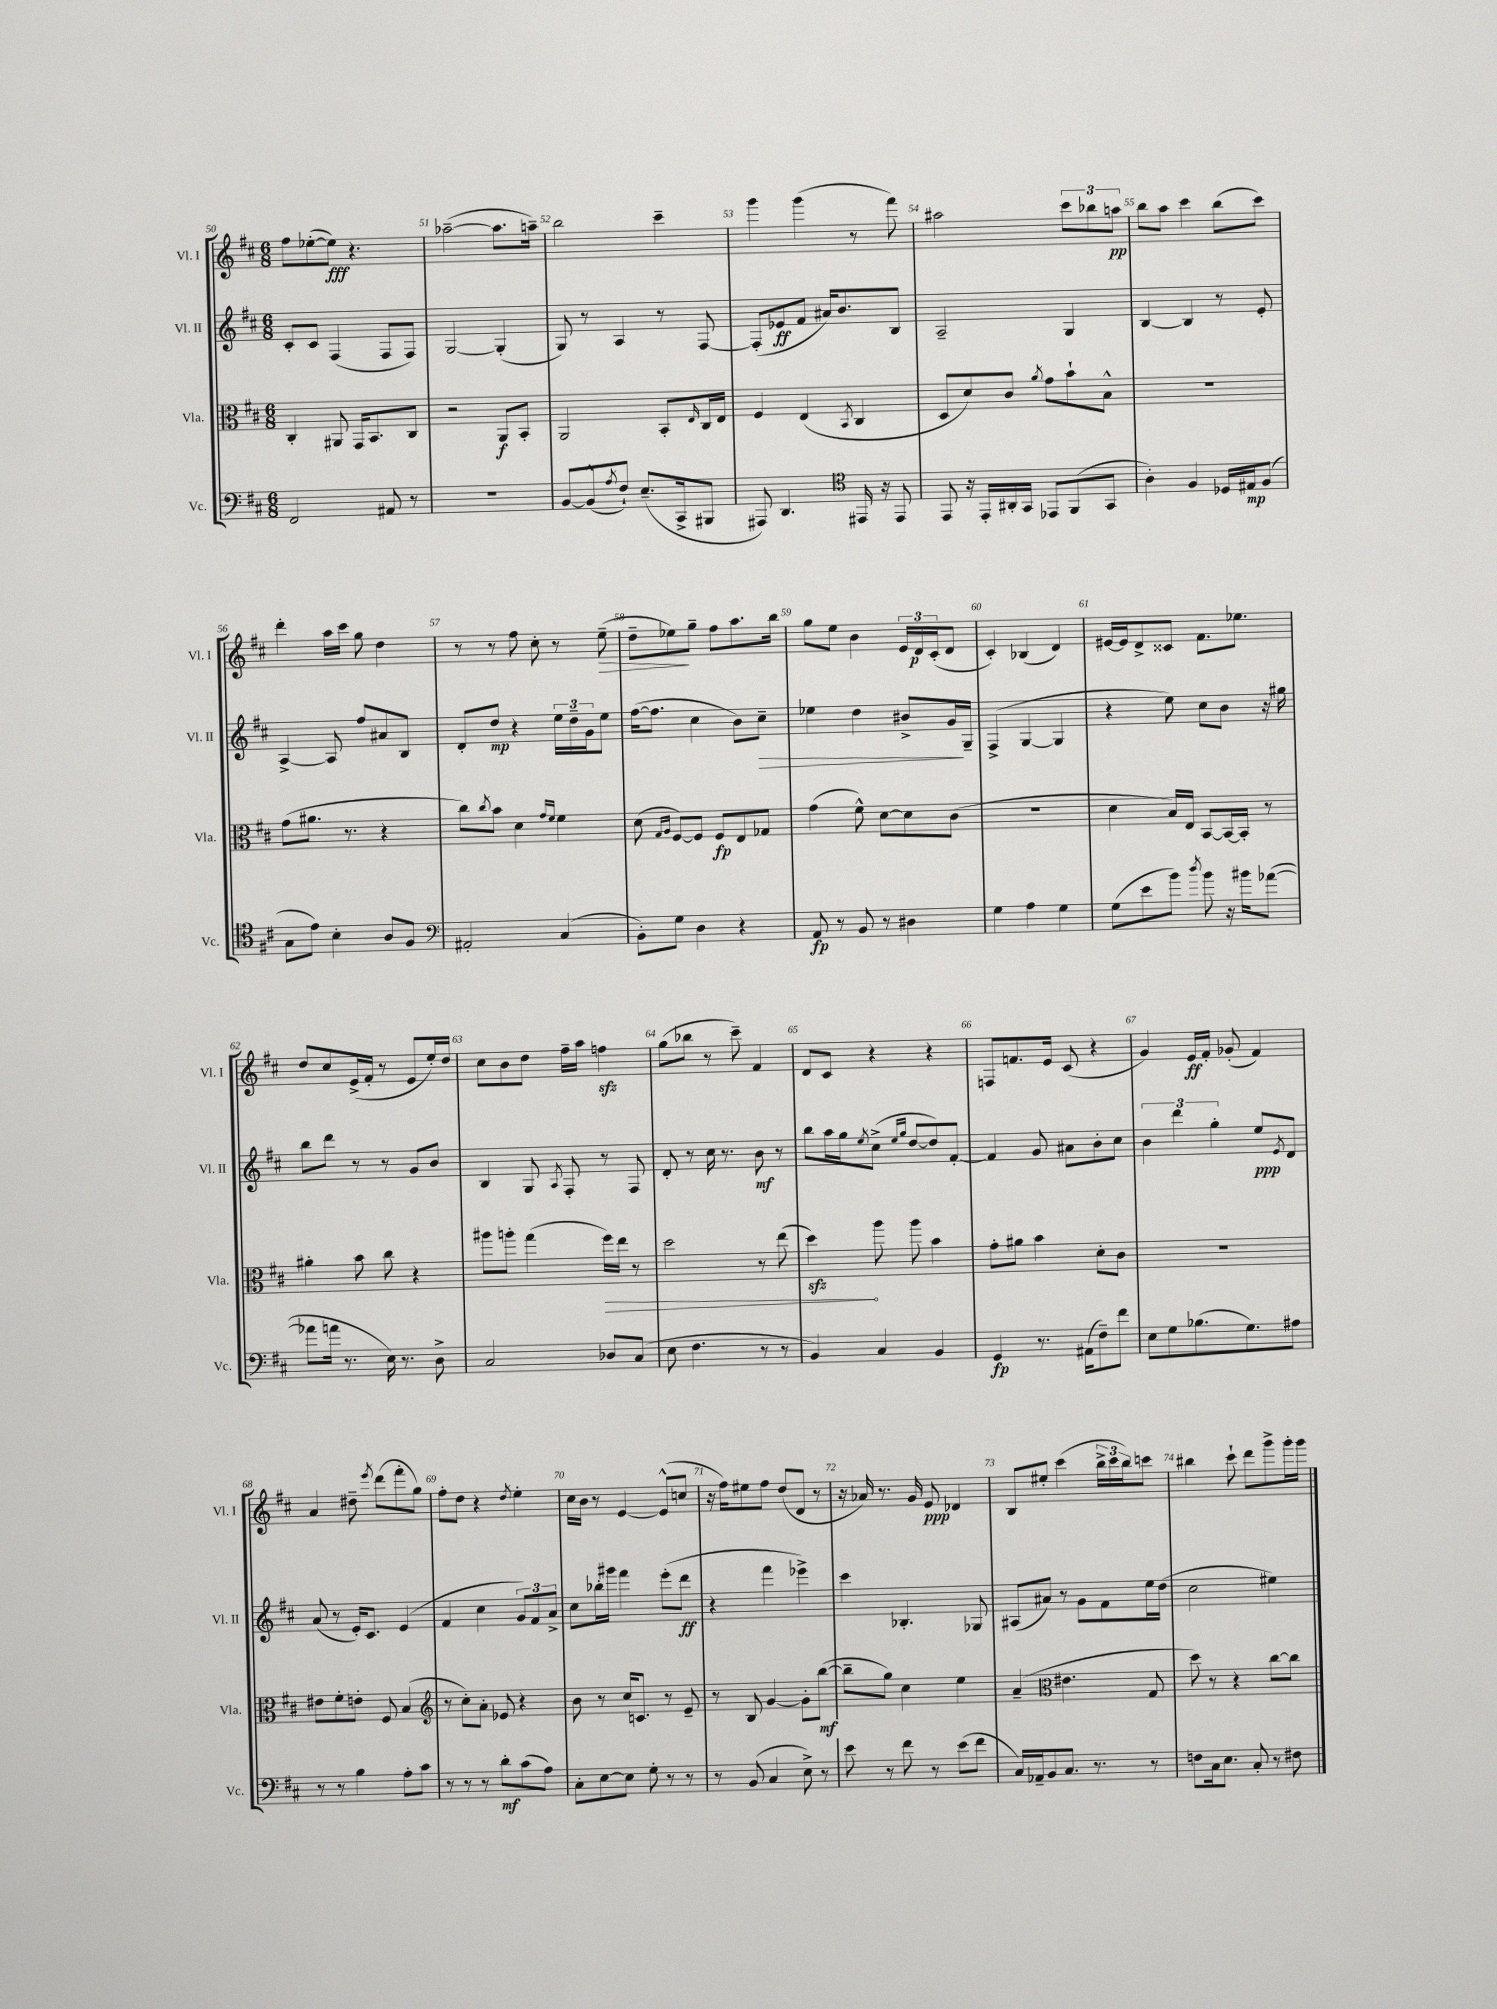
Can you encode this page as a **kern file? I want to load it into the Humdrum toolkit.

**kern	**dynam	**kern	**dynam	**kern	**dynam	**kern	**dynam
*part4	*part4	*part3	*part3	*part2	*part2	*part1	*part1
*staff4	*staff4	*staff3	*staff3	*staff2	*staff2	*staff1	*staff1
*I"Vc.	*	*I"Vla.	*	*I"Vl. II	*	*I"Vl. I	*
*I'Vc.	*	*I'Vla.	*	*I'Vl. II	*	*I'Vl. I	*
*clefF4	*	*clefC3	*	*clefG2	*	*clefG2	*
*k[f#c#]	*	*k[f#c#]	*	*k[f#c#]	*	*k[f#c#]	*
*M6/8	*	*M6/8	*	*M6/8	*	*M6/8	*
=50	=50	=50	=50	=50	=50	=50	=50
2FF#/	.	4C#'/	.	8c#'/L	.	8ff#\L	.
.	.	.	.	8c#/J	.	([8ee-X'\	.
.	.	8AA#X/	.	(4F#/	.	8ee-\J])	fff
.	.	16GG/KL	.	.	.	4.r	.
.	.	8.BB/	.	.	.	.	.
8AA#X/	.	.	.	8F#/L	.	.	.
8r	.	8C#/J	.	8F#/J)	.	.	.
=51	=51	=51	=51	=51	=51	=51	=51
2.r	.	2r	.	[2G/	.	([2aa-X~\	.
.	.	8AA/L	f	(4G'/]	.	8.aa-\L]	.
.	.	8BB'/J	.	.	.	.	.
.	.	.	.	.	.	16aan~\Jk)	.
=52	=52	=52	=52	=52	=52	=52	=52
[8BB/L	.	2AA/	.	8G/)	.	2bb\	.
(8BB^^/]	.	.	.	8r	.	.	.
8qA/	.	.	.	.	.	.	.
8F#`/J)	.	.	.	4A/	.	.	.
(8.E~/L	.	.	.	.	.	.	.
.	.	8BB'/L	.	8r	.	4ccc#~\	.
16CC#^/k	.	.	.	.	.	.	.
.	.	16qqE/	.	.	.	.	.
8BBB#X/J	.	16C#/L	.	[8F#/	.	.	.
.	.	16E/JJ	.	.	.	.	.
=53	=53	=53	=53	=53	=53	=53	=53
8AAA#X/)	.	4F#/	.	(8F#'/L]	.	4ggg\	.
4.DD/	.	.	.	8e-X/	ff	.	.
.	.	(4E/	.	8f#/J	.	(4ggg\	.
.	.	.	.	16a#X/KL)	.	.	.
.	.	.	.	8.b/	.	.	.
*clefC4	*	*	*	*	*	*	*
.	.	8qBB/	.	.	.	.	.
16EE#X/	.	4C#/	.	.	.	8r	.
16r	.	.	.	.	.	.	.
8EE#/	.	.	.	8B/J	.	8fff#\)	.
=54	=54	=54	=54	=54	=54	=54	=54
8EE/	.	8D/L	.	2A~/	.	2aa#X\	.
16r	.	8d/)	.	.	.	.	.
16EE'/LL	.	.	.	.	.	.	.
16AA#X'/	.	8c#/J	.	.	.	.	.
16GG/JJ	.	.	.	.	.	.	.
.	.	8qa/	.	.	.	.	.
8EE-X/L	.	8g\L	.	.	.	.	.
(8FF#/	.	8b`\	.	4G/	.	12ccc#\L	.
.	.	.	.	.	.	12bb-X\	.
8GG/J	.	8B^^\J	.	.	.	.	.
.	.	.	.	.	.	12aan\J	pp
=55	=55	=55	=55	=55	=55	=55	=55
4A'\)	.	2.r	.	[4B/	.	8bb\L	.
.	.	.	.	.	.	8aa\J	.
4F#/	.	.	.	4B/]	.	4ccc#\	.
16D-X/LL	.	.	.	8r	.	(8bb\L	.
16E#X/J	mp	.	.	.	.	.	.
(8F#/J	.	.	.	8e'/	.	8ccc#\J)	.
!!LO:LB:g=z
=56	=56	=56	=56	=56	=56	=56	=56
8G\L	.	(8g\L	.	[4A^/	.	4ddd'\	.
8e\J)	.	8.a#X\J	.	.	.	.	.
4B'\	.	.	.	8A/]	.	16aa\LL	.
.	.	8.r	.	.	.	16ccc#\JJ	.
.	.	.	.	8ff#/L	.	8gg\	.
8A/L	.	4r	.	8a#X/	.	4dd\	.
8F#/J	.	.	.	8B/J	.	.	.
=57	=57	=57	=57	=57	=57	=57	=57
*clefF4	*	*	*	*	*	*	*
2AA#X'/	.	8cc#\L)	.	8d'/L	.	8r	.
.	.	8qcc#/	.	.	.	.	.
.	.	8b\J	.	8dd/J	mp	8r	.
.	.	4d\	.	4r	.	8ff#\	.
.	.	.	.	.	.	8cc#'\	.
.	.	16qqg/LL	.	.	.	.	.
.	.	16qqf#/JJ	.	.	.	.	.
(4C#/	.	4f#\	.	24ee\LL	.	8r	.
.	.	.	.	24dd~\	.	.	.
.	.	.	.	24g\J	.	.	.
!	!	!	!	!	!	!	!LO:HP:b
.	.	.	.	8ee\J	.	(8ee~\	>
=58	=58	=58	=58	=58	=58	=58	=58
8BB'\L)	.	(8d\	.	([16ff#\KL	.	8dd~\L	.
.	.	.	.	8.ff#\J]	.	.	.
.	.	16qqG/LL	.	.	.	.	.
.	.	16qqA/JJ	.	.	.	.	.
8G\J	.	[8F#/L)	.	.	.	8ee-X\)	.
4D\	.	8F#/J]	.	4cc#\	.	8gg~\J	]
.	.	8F#/L	fp	.	.	8ff#\L	.
4r	.	8E/	.	8b\L)	.	8.aa\	.
!	!	!	!	!	!LO:HP:b	!	!
.	.	8G-X/J	.	8cc#~\J	>	.	.
.	.	.	.	.	.	16bb\Jk	.
=59	=59	=59	=59	=59	=59	=59	=59
8AA/	fp	(4g\	.	4ee-X\	.	8gg\L	.
8r	.	.	.	.	.	8ee\J	.
8BB/	.	8f#^^\)	.	4dd\	.	4b\	.
8r	.	[8d\L	.	.	.	.	.
4D#X\	.	8d\]	.	8b#X^/L	.	24e/LL	.
.	.	.	.	.	.	24d/	p
.	.	.	.	.	.	(24c#'/J	.
.	.	(8c#\J	.	16g/L	.	8d/J	.
.	.	.	.	16G~/JJ	]	.	.
=60	=60	=60	=60	=60	=60	=60	=60
4G\	.	2.r	.	(4F#^/	.	4c#'/)	.
4A\	.	.	.	[4G/	.	(4B-X/	.
4G\	.	.	.	4G/]	.	4d/)	.
=61	=61	=61	=61	=61	=61	=61	=61
(8G\L	.	4d\	.	4r	.	[16e#X/LL	.
.	.	.	.	.	.	16e#/J]	.
8e\	.	.	.	.	.	8d^/	.
8b\J)	.	16B/LL)	.	8ee\)	.	8c##X/J	.
.	.	16E/JJ	.	.	.	.	.
8qdd/	.	.	.	.	.	.	.
8b\	.	[8BB/L	.	8cc#\L	.	8.f#\L	.
16r	.	16BB/L_	.	8b\J	.	.	.
16b#X\KL	.	16BB'/JJ]	.	.	.	8.ee-X\J	.
([8a-X\J	.	8r	.	16r	.	.	.
.	.	.	.	16gg#X\	.	.	.
!!LO:LB:g=z
=62	=62	=62	=62	=62	=62	=62	=62
8a-X\L]	.	4a#X'\	.	8bb\L	.	8dd/L	.
16an\Jk	.	.	.	8ddd\J	.	8cc#/	.
8.r	.	.	.	.	.	.	.
.	.	8b\	.	8r	.	(16e^/L	.
.	.	.	.	.	.	16f#'/JJ	.
16E\)	.	8cc#\	.	8r	.	8r	.
8.r	.	.	.	.	.	.	.
.	.	4r	.	8g/L	.	8e/L	.
8D^\	.	.	.	8b/J	.	16ee'/L)	.
.	.	.	.	.	.	16dd/JJ	.
=63	=63	=63	=63	=63	=63	=63	=63
2C#/	.	8aa#X\L	.	4B/	.	8cc#\L	.
.	.	8aan'\J	.	.	.	8b\	.
.	.	(4gg\	.	8G/	.	8dd\J	.
.	.	.	.	8qA/	.	.	.
.	.	.	.	8F#'/	.	16ff#~\LL	.
.	.	.	.	.	.	16aa\JJ	.
!	!	!	!LO:HP:b	!	!	!	!
8D-X/L	.	16ff#\LL)	>	8r	.	4ffnzz\	.
.	.	16ee\JJ	.	.	.	.	.
(8C#/J	.	8r	.	8F#/	.	.	.
=64	=64	=64	=64	=64	=64	=64	=64
8E\	.	2dd\	.	8d'/	.	(8gg\L	.
4.F#\	.	.	.	8r	.	8bb-X\J	.
.	.	.	.	16cc#\	.	8r	.
.	.	.	.	8.r	.	.	.
.	.	.	.	.	.	8ccc#~\)	.
8r	.	8r	.	8b\	mf	4f#/	.
8r	.	(8ee\	.	8r	.	.	.
=65	=65	=65	=65	=65	=65	=65	=65
4BB/)	.	4ddzz\)	.	8bb\L	.	8d/L	.
.	.	.	.	16aa\L	.	8c#/J	.
.	.	.	.	16gg\J	.	.	.
.	.	.	.	8qee/	.	.	.
4C#/	.	8aa\	]	(8cc#^\J	.	4r	.
.	.	.	.	16qqee/LL	.	.	.
.	.	.	.	16qqgg/JJ	.	.	.
.	.	8aa\	.	[8dd/L	.	.	.
4BB/	.	4b\	.	8dd/])	.	4r	.
.	.	.	.	[8f#'/J	.	.	.
=66	=66	=66	=66	=66	=66	=66	=66
4GG/	fp	8g'\L	.	4f#/]	.	8Fn/L	.
.	.	8a#X\J	.	.	.	8.fn/	.
8.r	.	4b\	.	8g/	.	.	.
.	.	.	.	.	.	16e/Jk	.
.	.	.	.	8a#X\L	.	(8c#/	.
(16AA#X\KL	.	.	.	.	.	.	.
8F#~\)	.	8d'\L	.	8b'\	.	4r	.
8f#\J	.	8c#\J	.	8cc#\J	.	.	.
=67	=67	=67	=67	=67	=67	=67	=67
8E\L	.	2.r	.	6b\	.	4g/)	.
8G\	.	.	.	.	.	.	.
.	.	.	.	6ddd\	.	.	.
(8.B-X\	.	.	.	.	.	16e/LL	ff
.	.	.	.	.	.	16f#'/JJ	.
.	.	.	.	6gg'\	.	.	.
.	.	.	.	.	.	(8g-X'/	.
8.G\)	.	.	.	.	.	.	.
.	.	.	.	8ee/L	ppp	4f#/)	.
.	.	.	.	8qe/	.	.	.
8A#X\J	.	.	.	8d/J	.	.	.
!!LO:LB:g=z
=68	=68	=68	=68	=68	=68	=68	=68
8r	.	8e#X\L	.	(8a/	.	4a/	.
8r	.	8f#'\	.	8r	.	.	.
4B\	.	8en'\J	.	16e'/KL)	.	8dd#X~\	.
.	.	.	.	8.c#/J	.	.	.
.	.	.	.	.	.	8qeee/	.
.	.	8F#/	.	.	.	(8ddd\L	.
8A'\L	.	(4B/	.	(4e/	.	8fff#'\	.
8c#\J	.	.	.	.	.	8gg\J)	.
=69	=69	=69	=69	=69	=69	=69	=69
*	*	*clefG2	*	*	*	*	*
8r	.	8r	.	4f#/	.	8ff#'\L	.
8r	.	8cc#'\L)	.	.	.	8dd\J	.
8r	.	8a'\J	.	4cc#\	.	4r	.
8d'\L	mf	8e-X/	.	.	.	.	.
.	.	.	.	.	.	8qdd/	.
(8c#\	.	4r	.	12g/L)	.	4ee'\	.
.	.	.	.	12f#/	.	.	.
8A\J)	.	.	.	.	.	.	.
.	.	.	.	12a^/J	.	.	.
=70	=70	=70	=70	=70	=70	=70	=70
8C#'\L	.	8b\	.	8cc#\L	.	16cc#\LL	.
.	.	.	.	.	.	16b\JJ	.
[8E\	.	8r	.	16bb-X'\L	.	8r	.
.	.	.	.	16ggg#X\JJ	.	.	.
8E\J]	.	16cc#/KL	.	4fff#\	.	[4e/	.
.	.	8.cn/J	.	.	.	.	.
8G'\	.	.	.	.	.	.	.
8r	.	8r	.	(8eee'\L	.	(8e^^/L]	.
8r	.	8e~/	.	8ddd\J	ff	8ccn/J	.
=71	=71	=71	=71	=71	=71	=71	=71
8r	.	8r	.	4r	.	16r	.
.	.	.	.	.	.	16ff#\KL)	.
(8BB/	.	8B/	.	.	.	8ee#X\	.
4C#/	.	[4g/	.	4fff#\	.	8ff#\J	.
.	.	.	.	.	.	(8dd/L	.
8E^\)	.	8g'\L]	.	4eee-X^\)	.	8d/J	.
8r	.	([8bb\J	mf	.	.	8r	.
=72	=72	=72	=72	=72	=72	=72	=72
8e\	.	8bb~\L]	.	4ccc#\	.	16r	.
.	.	.	.	.	.	16a-X/)	.
8r	.	8gg\J)	.	.	.	8.r	.
8f#\	.	4cc#\	.	4.B-X'/	.	.	.
.	.	.	.	.	.	16g/	.
8r	.	.	.	.	.	8e/	ppp
(8e\L	.	4ee\	.	.	.	4d-X/	.
8f#\J	.	.	.	8G-X/	.	.	.
=73	=73	=73	=73	=73	=73	=73	=73
16C#/LL)	.	(4a~/	.	(8A#X/L	.	8B/L	.
16AA-X~/J	.	.	.	.	.	.	.
8BB/	.	.	.	8a#X/J)	.	8ee#X'/J	.
*	*	*clefC3	*	*	*	*	*
8.C#/J	.	4.e#X\	.	8r	.	(4ccc#\	.
.	.	.	.	8g\L	.	.	.
8.r	.	.	.	.	.	.	.
.	.	.	.	8f#\	.	24bb^\LL	.
.	.	.	.	.	.	24ccc#\	.
.	.	.	.	.	.	24bb\J)	.
8r	.	8G/	.	16ee\L	.	8cccn\J	.
.	.	.	.	(16dd\JJ	.	.	.
=74	=74	=74	=74	=74	=74	=74	=74
8Fn\L	.	8dd\)	.	2cc#\	.	4bb#X\	.
16C#\k	.	8r	.	.	.	.	.
8.E\J	.	.	.	.	.	.	.
.	.	4r	.	.	.	8ccc#`\	.
8C#'/	.	.	.	.	.	8ddd\L	.
8r	.	[8cc#\L	.	4ee#X\)	.	8ggg^\	.
8F#X\	.	8cc#\J]	.	.	.	16ggg'\L	.
.	.	.	.	.	.	16ggg\JJ	.
==	==	==	==	==	==	==	==
*-	*-	*-	*-	*-	*-	*-	*-
